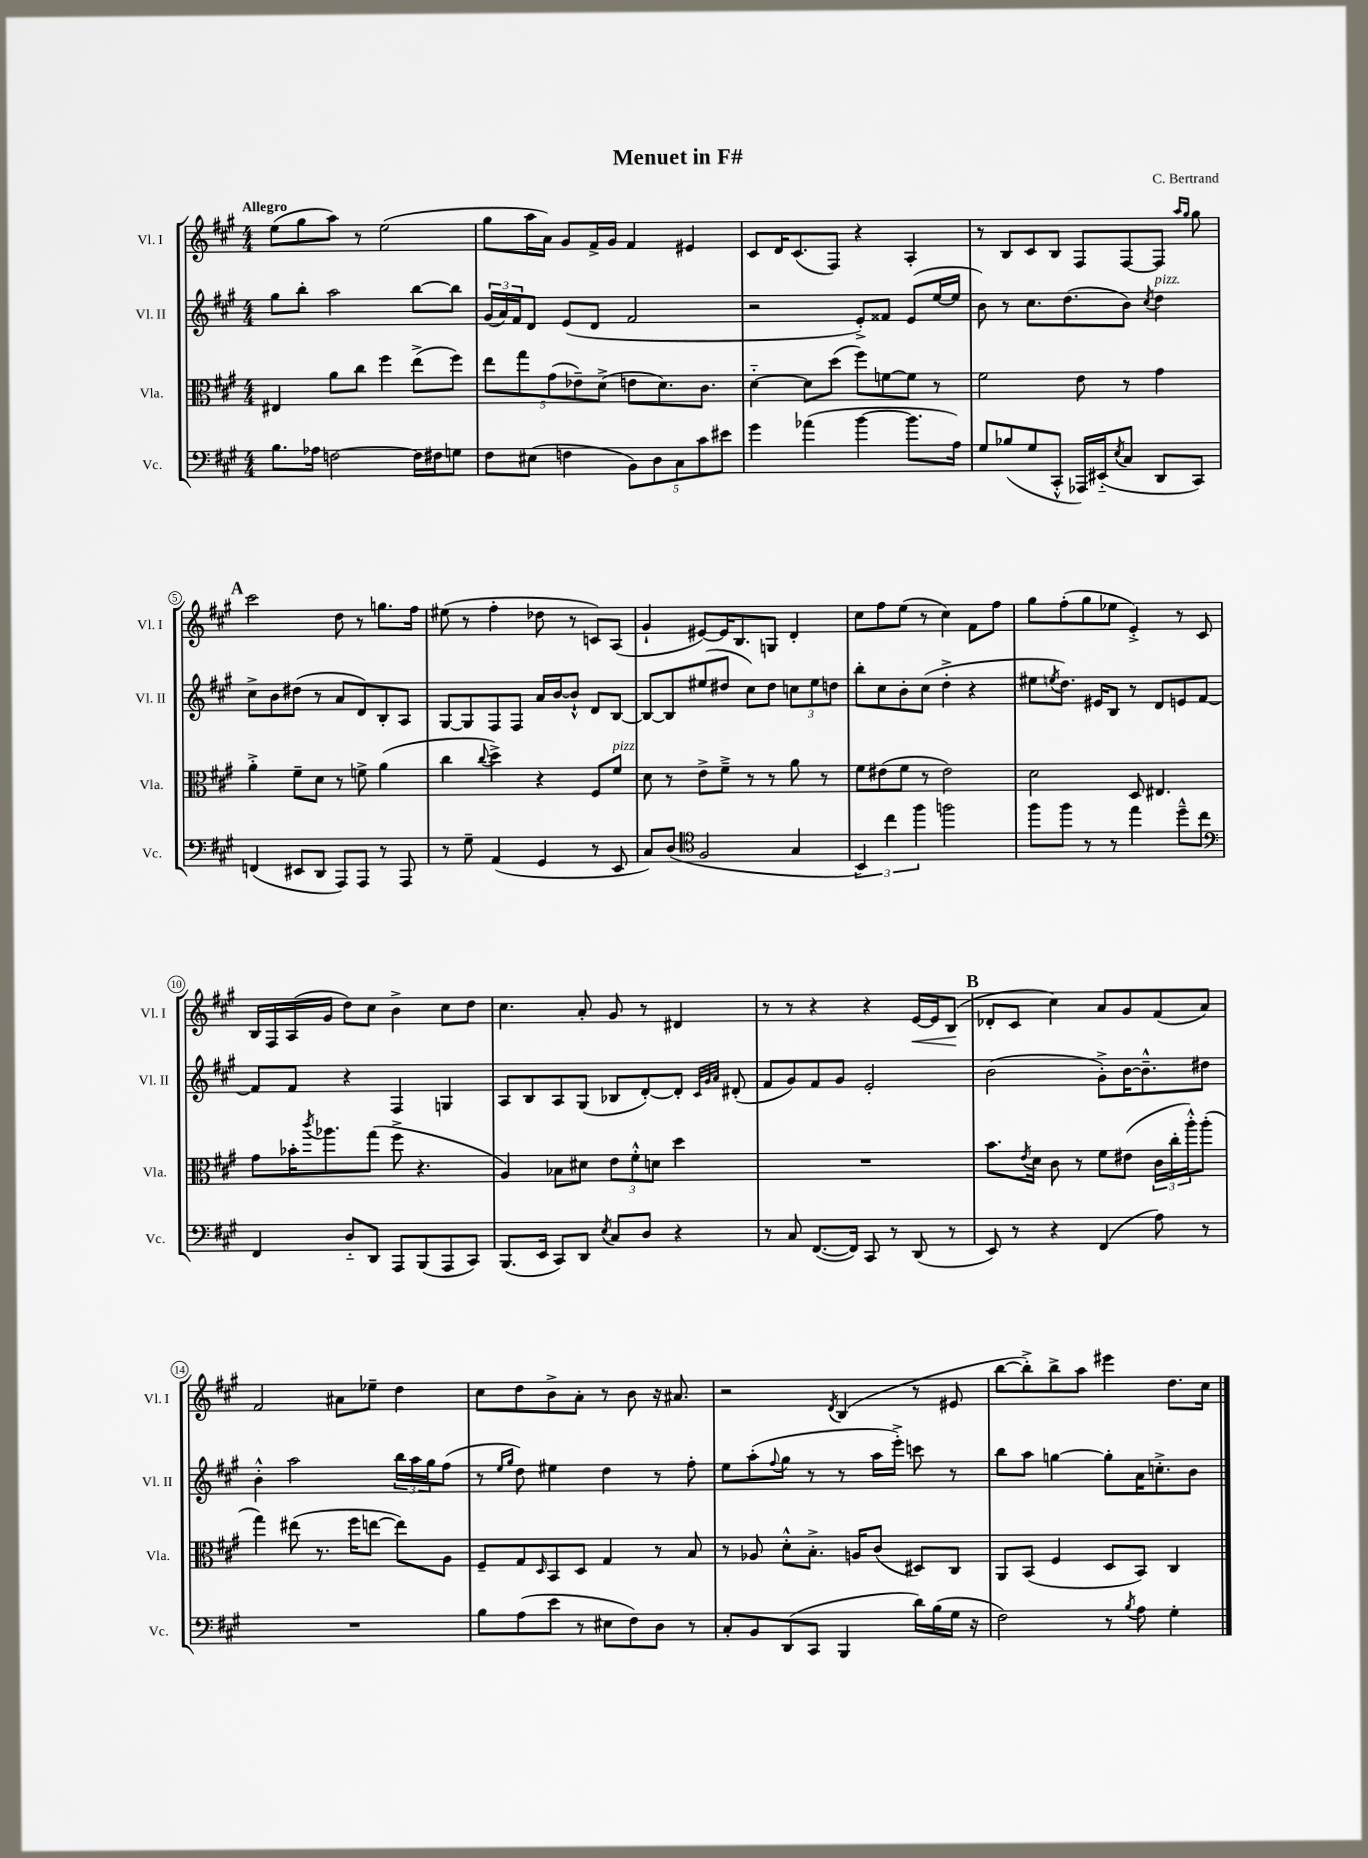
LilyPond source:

\header { title = "Menuet in F#" composer = "C. Bertrand" }
<<
\new StaffGroup <<
\new Staff = "s0" \with { instrumentName = "Vl. I" shortInstrumentName = "Vl. I" } {
    \clef treble \key a \major \numericTimeSignature \time 4/4 \tempo "Allegro"
    e''8( gis''8 a''8) r8 e''2( |
    gis''8 a''16 a'16) gis'8 fis'16-> gis'16 fis'4 eis'4 |
    cis'8 d'16 cis'8.( fis8) r4 a4-. |
    r8 b8 cis'8 b8 fis8 fis8~ fis8 \grace { a''16 gis''16 } gis''8 |
    \mark \markup { \bold "A" } cis'''2 d''8 r8 g''8. fis''16 |
    eis''8( r8 fis''4-. des''8 r8 c'8) a8( |
    gis'4-! eis'8~) eis'16 b8. g8 d'4-. |
    cis''8 fis''8 e''8( r8 cis''4) fis'8 fis''8 |
    gis''8 fis''8-.( gis''8 ees''8 e'4-.->) r8 cis'8 |
    b16 fis16 a16( gis'16 d''8) cis''8 b'4-> cis''8 d''8 |
    cis''4. a'8-. gis'8 r8 dis'4 |
    r8 r8 r4 r4 e'16~\< e'16 b8\!( |
    \mark \markup { \bold "B" } des'8-. cis'8 cis''4) a'8 gis'8 fis'8( a'8) |
    fis'2 ais'8 ees''8-- d''4 |
    cis''8 d''8 b'8-> a'8-. r8 b'8 r16 ais'8. |
    r2 \acciaccatura { d'8 } b4( r8 eis'8 |
    b''8~ b''8-.->) b''8-> a''8 eis'''4 d''8. cis''16 \bar "|." |
}
\new Staff = "s1" \with { instrumentName = "Vl. II" shortInstrumentName = "Vl. II" } {
    \clef treble \key a \major \numericTimeSignature \time 4/4
    gis''8 b''8-. a''2 b''8~ b''8 |
    \tuplet 3/2 { gis'16( a'16) fis'16 } d'8 e'8( d'8 fis'2 |
    r2 e'8-.->) fisis'8 e'8( e''16~ e''16 |
    b'8) r8 cis''8. d''8.( b'8) \acciaccatura { cis''8 } d''4^\markup { \italic "pizz." } |
    \mark \markup { \bold "A" } cis''8-> b'8 dis''8( r8 a'8 d'8) b8-. a8 |
    gis8~ gis8 fis8 fis8 a'16 b'16~ b'8-!-^ d'8 b8~ |
    b8~ b8 eis''8( dis''8 cis''8) dis''8 \tuplet 3/2 { c''8 eis''8 d''8 } |
    b''8-. cis''8 b'8-. cis''8( d''4-.-> r4 |
    eis''8 \acciaccatura { e''8 } d''8.) eis'16 b8 r8 d'8 e'8 fis'8~ |
    fis'8 fis'8 r4 fis4 g4 |
    a8 b8 a8 gis8( bes8 d'8~-.) d'8-. \grace { cis'32 gis'32 a'32 } dis'8-.( |
    fis'8 gis'8) fis'8 gis'8 e'2-. |
    \mark \markup { \bold "B" } b'2( gis'8-.->) b'16~ b'8.---^ dis''8 |
    b'4-.-^ a''2 \tuplet 3/2 { b''16 a''16 gis''16 } fis''8( |
    r8 \grace { e''16 gis''16 } d''8) eis''4 d''4 r8 fis''8-. |
    e''8 a''8-.( \appoggiatura { fis''8 } gis''8 r8 r8 a''16 e'''16-.->) c'''8 r8 |
    b''8 a''8 g''4~ g''8-. a'16 c''8.-.-> b'8 \bar "|." |
}
\new Staff = "s2" \with { instrumentName = "Vla." shortInstrumentName = "Vla." } {
    \clef alto \key a \major \numericTimeSignature \time 4/4
    eis4 a'8 cis''8 fis''4 e''8->( fis''8) |
    \tuplet 5/4 { e''8 gis''8 gis'8( ees'8--) d'8->( } e'8 d'8.) cis'8. |
    d'4~-_ d'8 d''8( fis''8) f'8~ f'8 r8 |
    fis'2 e'8 r8 gis'4 |
    \mark \markup { \bold "A" } a'4-.-> fis'8-- d'8 r8 f'8-> a'4( |
    cis''4 \appoggiatura { cis''8 } d''4->) r4 fis8 fis'8^\markup { \italic "pizz." } |
    d'8 r8 e'8-> fis'8---> r8 r8 a'8 r8 |
    fis'8 eis'8( fis'8 r8 eis'2) |
    d'2 d8 eis4. |
    gis'8 bes'16-. \acciaccatura { cis'''8 } aes''8. gis''8( fis''8-> r4. |
    a4) bes8 dis'8 \tuplet 3/2 { e'8 fis'8-.-^ d'8 } d''4 |
    R1 |
    \mark \markup { \bold "B" } b'8. \acciaccatura { e'8 } d'16 cis'8 r8 fis'8 eis'8( \tuplet 3/2 { cis'16 cis''16-. a''16-.-^) } a''8-.( |
    gis''4) eis''8( r8. fis''16 e''8~ e''8) a8 |
    fis8-- gis8 \grace { d16 } b,8 d8 gis4 r8 b8 |
    r8 aes8 d'8-.-^ b8.-.-> a16 cis'8( dis8) cis8 |
    a,8 b,8( fis4 d8 b,8) cis4 \bar "|." |
}
\new Staff = "s3" \with { instrumentName = "Vc." shortInstrumentName = "Vc." } {
    \clef bass \key a \major \numericTimeSignature \time 4/4
    b8. aes16 f2~ f16 fis16 g8 |
    fis8 eis8( f4 \tuplet 5/4 { b,8) d8 cis8 cis'8 eis'8 } |
    gis'4 aes'4( b'4~ b'8. a16) |
    gis8 bes8( gis8 cis,8-.-^ aes,,16) eis,16-_( \acciaccatura { e8 } cis8 d,8 cis,8) |
    \mark \markup { \bold "A" } f,4( eis,8 d,8 a,,8) a,,8 r8 a,,8 |
    r8 gis8-- a,4( gis,4 r8 e,8 |
    cis8) d8( \clef tenor fis2 gis4 |
    \tuplet 3/2 { b,4) cis''4 fis''4 } f''2 |
    fis''8 fis''8 r8 r8 e''4 d''8---^ cis''8 |
    \clef bass fis,4 d8-_ d,8 a,,8 b,,8( a,,8 cis,8) |
    b,,8.( e,16 cis,8) d,8 \acciaccatura { e8 } cis8 d8 r4 |
    r8 cis8 fis,8.~( fis,16) cis,8 r8 d,8( r8 |
    \mark \markup { \bold "B" } e,8) r8 r4 fis,4( a8) r8 |
    R1 |
    b8 a8( e'8 r8 eis8 fis8) d8 r8 |
    cis8-. b,8 d,8( cis,8 b,,4 d'16) b16( gis16 r16 |
    fis2) r8 \acciaccatura { b8 } a8 gis4-. \bar "|." |
}
>>
>>
\layout { \context { \Score \override BarNumber.stencil = #(make-stencil-circler 0.1 0.3 ly:text-interface::print) } }
